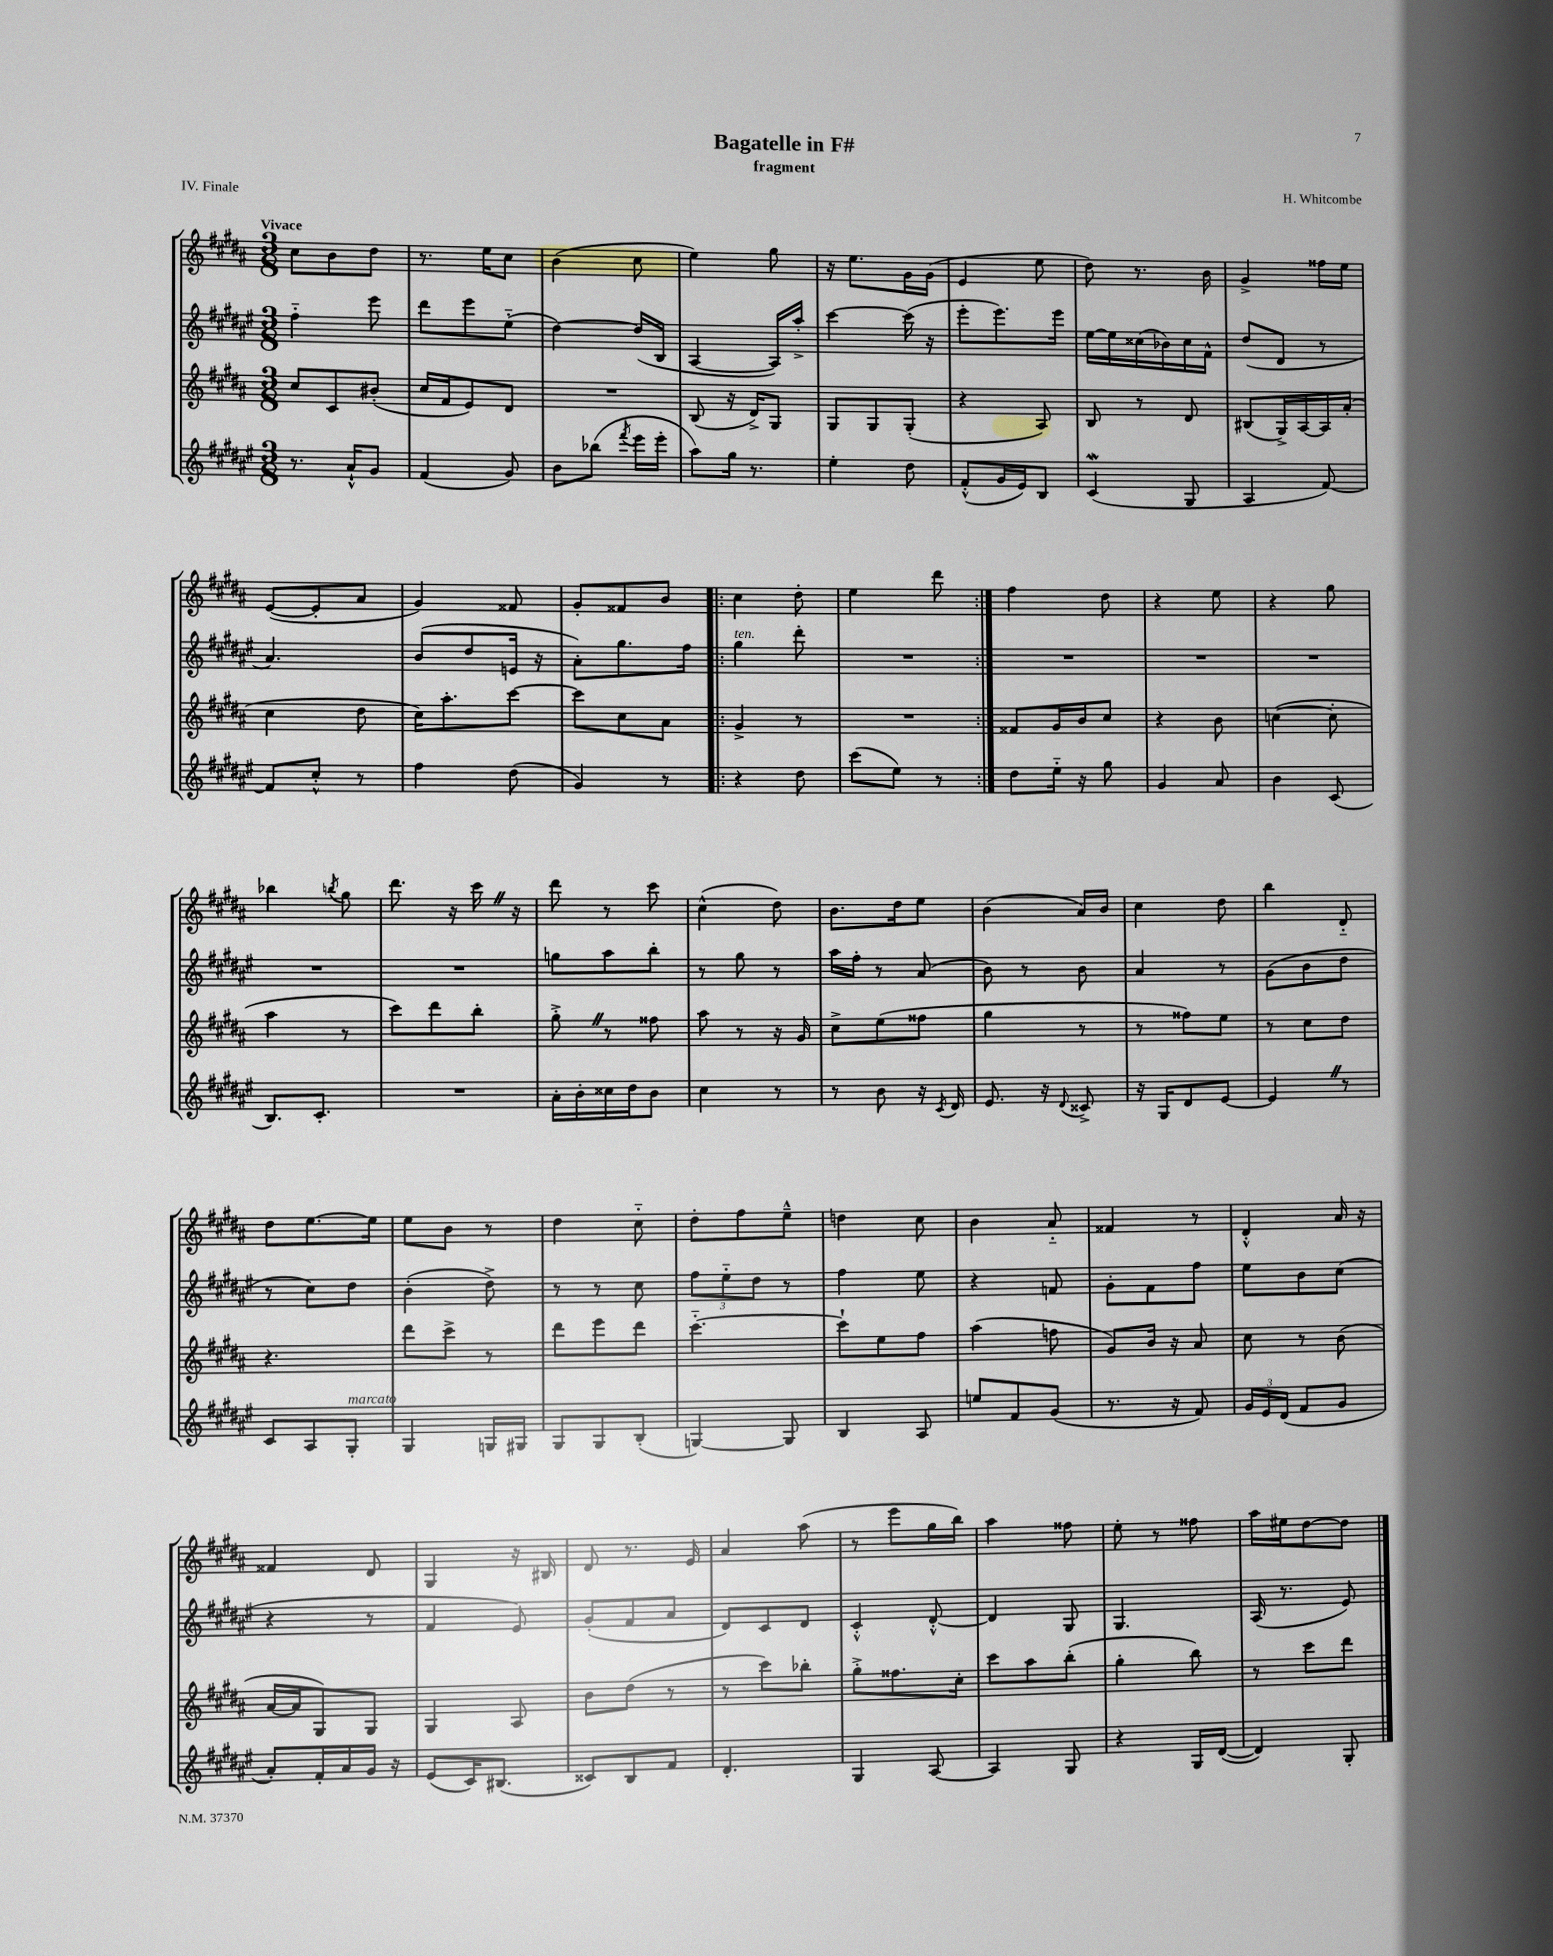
\header { title = "Bagatelle in F#" composer = "H. Whitcombe" subtitle = "fragment" piece = "IV. Finale" }
<<
\new StaffGroup <<
\new Staff = "s0" {
    \clef treble \key b \major \numericTimeSignature \time 3/8 \tempo "Vivace"
    \autoBeamOff cis''8[ b'8 dis''8] |
    r8. e''16[ cis''8] |
    b'4( cis''8 |
    e''4) gis''8 |
    r16 e''8.[ gis'16 gis'16]( |
    e'4 e''8 |
    dis''8) r8. b'16 |
    gis'4-> fisis''16[ e''16] |
    e'8[~( e'8-. ais'8] |
    gis'4) fisis'8 |
    gis'8[-. fisis'8 b'8] |
    \repeat volta 2 { cis''4 dis''8-. |
    e''4 dis'''8 | }
    fis''4 dis''8 |
    r4 e''8 |
    r4 gis''8 |
    bes''4 \acciaccatura { b''8 } gis''8 |
    dis'''8. r16 cis'''16 \once \override BreathingSign.text = \markup { \musicglyph "scripts.caesura.straight" } \breathe r16 |
    dis'''8 r8 cis'''8 |
    cis''4-^( dis''8) |
    b'8.[ dis''16 e''8] |
    b'4( ais'16[) b'16] |
    cis''4 dis''8 |
    b''4 dis'8-_ |
    dis''8[ e''8.~ e''16] |
    e''8[ b'8] r8 |
    dis''4 cis''8-_ |
    dis''8[-. fis''8 e''8]---^ |
    d''4 cis''8 |
    b'4 ais'8-_ |
    fisis'4 r8 |
    dis'4-.-^ ais'16 r16 |
    fisis'4 dis'8 |
    gis4 r16 bis16 |
    dis'8 r8. e'16 |
    ais'4 ais''8( |
    r8 e'''8[ gis''16 b''16]) |
    ais''4 fisis''8 |
    e''8-. r8 fisis''8 |
    ais''16[ eis''16 dis''8~ dis''8] \bar "|." |
}
\new Staff = "s1" {
    \clef treble \key fis \major \numericTimeSignature \time 3/8
    \autoBeamOff fis''4-_ eis'''8 |
    dis'''8[ eis'''8 eis''8]-_( |
    dis''4~) dis''16[( b16] |
    ais4~ ais16[) ais''16]-.-> |
    cis'''4~ cis'''16( r16 |
    eis'''8[-. eis'''8.) eis'''16] |
    eis''16[~ eis''16 cisis''16( bes'16) cisis''16 fis'16]-^ |
    dis''8[( dis'8] r8 |
    ais'4.) |
    b'8[( dis''8 e'16] r16 |
    ais'8[-.) gis''8. fis''16] |
    \repeat volta 2 { gis''4^\markup { \italic "ten." } dis'''8-. |
    R4. | }
    R4. |
    R4. |
    R4. |
    R4. |
    R4. |
    g''8[ ais''8 b''8]-. |
    r8 gis''8 r8 |
    ais''16[ fis''16]-. r8 ais'8( |
    b'8) r8 b'8 |
    ais'4 r8 |
    gis'8[( b'8 dis''8] |
    r8 cis''8[) dis''8] |
    b'4-.( dis''8->) |
    r8 r8 cis''8 |
    \tuplet 3/2 { fis''8[ eis''8-_ dis''8] } r8 |
    fis''4 eis''8 |
    r4 f'8 |
    gis'8[-. fis'8 fis''8] |
    eis''8[ b'8 cis''8]( |
    r4 r8 |
    fis'4 eis'8) |
    gis'8[-.( fis'8 ais'8] |
    dis'8[) cis'8 dis'8] |
    cis'4-.-^ dis'8~-.-^ |
    dis'4 gis8 |
    gis4. |
    ais16( r8. eis'8) \bar "|." |
}
\new Staff = "s2" {
    \clef treble \key b \major \numericTimeSignature \time 3/8
    \autoBeamOff cis''8[ cis'8 bis'8]-.( |
    cis''16[ fis'16 e'8) dis'8] |
    R4. |
    b8( r16 dis'16[->) gis8] |
    gis8[ gis8 gis8]-.( |
    r4 ais8) |
    b8 r8 dis'8 |
    bis8[( gis16->) ais16~ ais16 ais'16]-.( |
    cis''4 dis''8 |
    cis''16[) ais''8.-. cis'''8]~ |
    cis'''8[ cis''8 ais'8] |
    \repeat volta 2 { gis'4-> r8 |
    R4. | }
    fisis'8[ gis'16 b'16 cis''8] |
    r4 b'8 |
    c''4~( c''8-. |
    ais''4 r8 |
    cis'''8[) dis'''8 b''8]-. |
    gis''8-.-> \once \override BreathingSign.text = \markup { \musicglyph "scripts.caesura.straight" } \breathe r8 fisis''8 |
    ais''8 r8 r16 gis'16 |
    cis''8[-> e''8( fisis''8] |
    gis''4 r8 |
    r8 fisis''8[) e''8] |
    r8 cis''8[ dis''8] |
    r4. |
    dis'''8[ cis'''8]-> r8 |
    dis'''8[ e'''8 dis'''8] |
    cis'''4.~-_ |
    cis'''8[-! e''8 fis''8] |
    ais''4( f''8 |
    gis'8[) b'16] r16 ais'8 |
    cis''8 r8 b'8( |
    ais'16[~ ais'16 gis8) gis8] |
    gis4 ais8 |
    b'8[ dis''8]( r8 |
    r8 cis'''8[) bes''8]-. |
    gis''8[-.-> fisis''8. cis''16]-. |
    cis'''8[ ais''8 b''8]-.( |
    gis''4-. b''8) |
    r8 cis'''8[ dis'''8] \bar "|." |
}
\new Staff = "s3" {
    \clef treble \key fis \major \numericTimeSignature \time 3/8
    \autoBeamOff r8. ais'16[-!-^ gis'8] |
    fis'4( gis'8) |
    b'8[ bes''8]( \acciaccatura { fis'''8 } eis'''16[ eis'''16]-. |
    ais''8[) gis''16] r8. |
    eis''4-. dis''8 |
    fis'8[-.-^( gis'16 eis'16) b8] |
    cis'4\mordent( gis8 |
    ais4 fis'8~) |
    fis'8[ cis''8]-.-^ r8 |
    fis''4 dis''8( |
    gis'4) r8 |
    \repeat volta 2 { r4 dis''8 |
    cis'''8[( eis''8]) r8 | }
    dis''8[ eis''16]-_ r16 gis''8 |
    gis'4 ais'8 |
    b'4 cis'8( |
    b8.[) cis'8.]-. |
    R4. |
    ais'16[-. b'16-. cisis''16 dis''16 b'8] |
    cis''4 r8 |
    r8 b'8 r16 \acciaccatura { cis'8 } dis'16 |
    eis'8. r16 \appoggiatura { dis'8 } cisis'8-> |
    r16 gis16[ dis'8 eis'8]~ |
    eis'4 \once \override BreathingSign.text = \markup { \musicglyph "scripts.caesura.straight" } \breathe r8 |
    cis'8[ ais8 gis8]-.^\markup { \italic "marcato" } |
    gis4 g16[ gis16] |
    gis8[ gis8 b8]-.( |
    g4~) g8 |
    b4 ais8 |
    e''8[ fis'8 gis'8]( |
    r8. r16 fis'8) |
    \tuplet 3/2 { gis'16[ eis'16 dis'16]( } fis'8[ gis'8] |
    ais'8[-.) fis'16-. ais'16 gis'16] r16 |
    eis'8[( cis'16) bis8.]( |
    cisis'8[) b8 fis'8] |
    dis'4.-. |
    gis4 ais8~ |
    ais4 gis8 |
    r4 gis16[ dis'16]~( |
    dis'4) gis8-. \bar "|." |
}
>>
>>
\layout { \context { \Score \remove "Bar_number_engraver" } }
